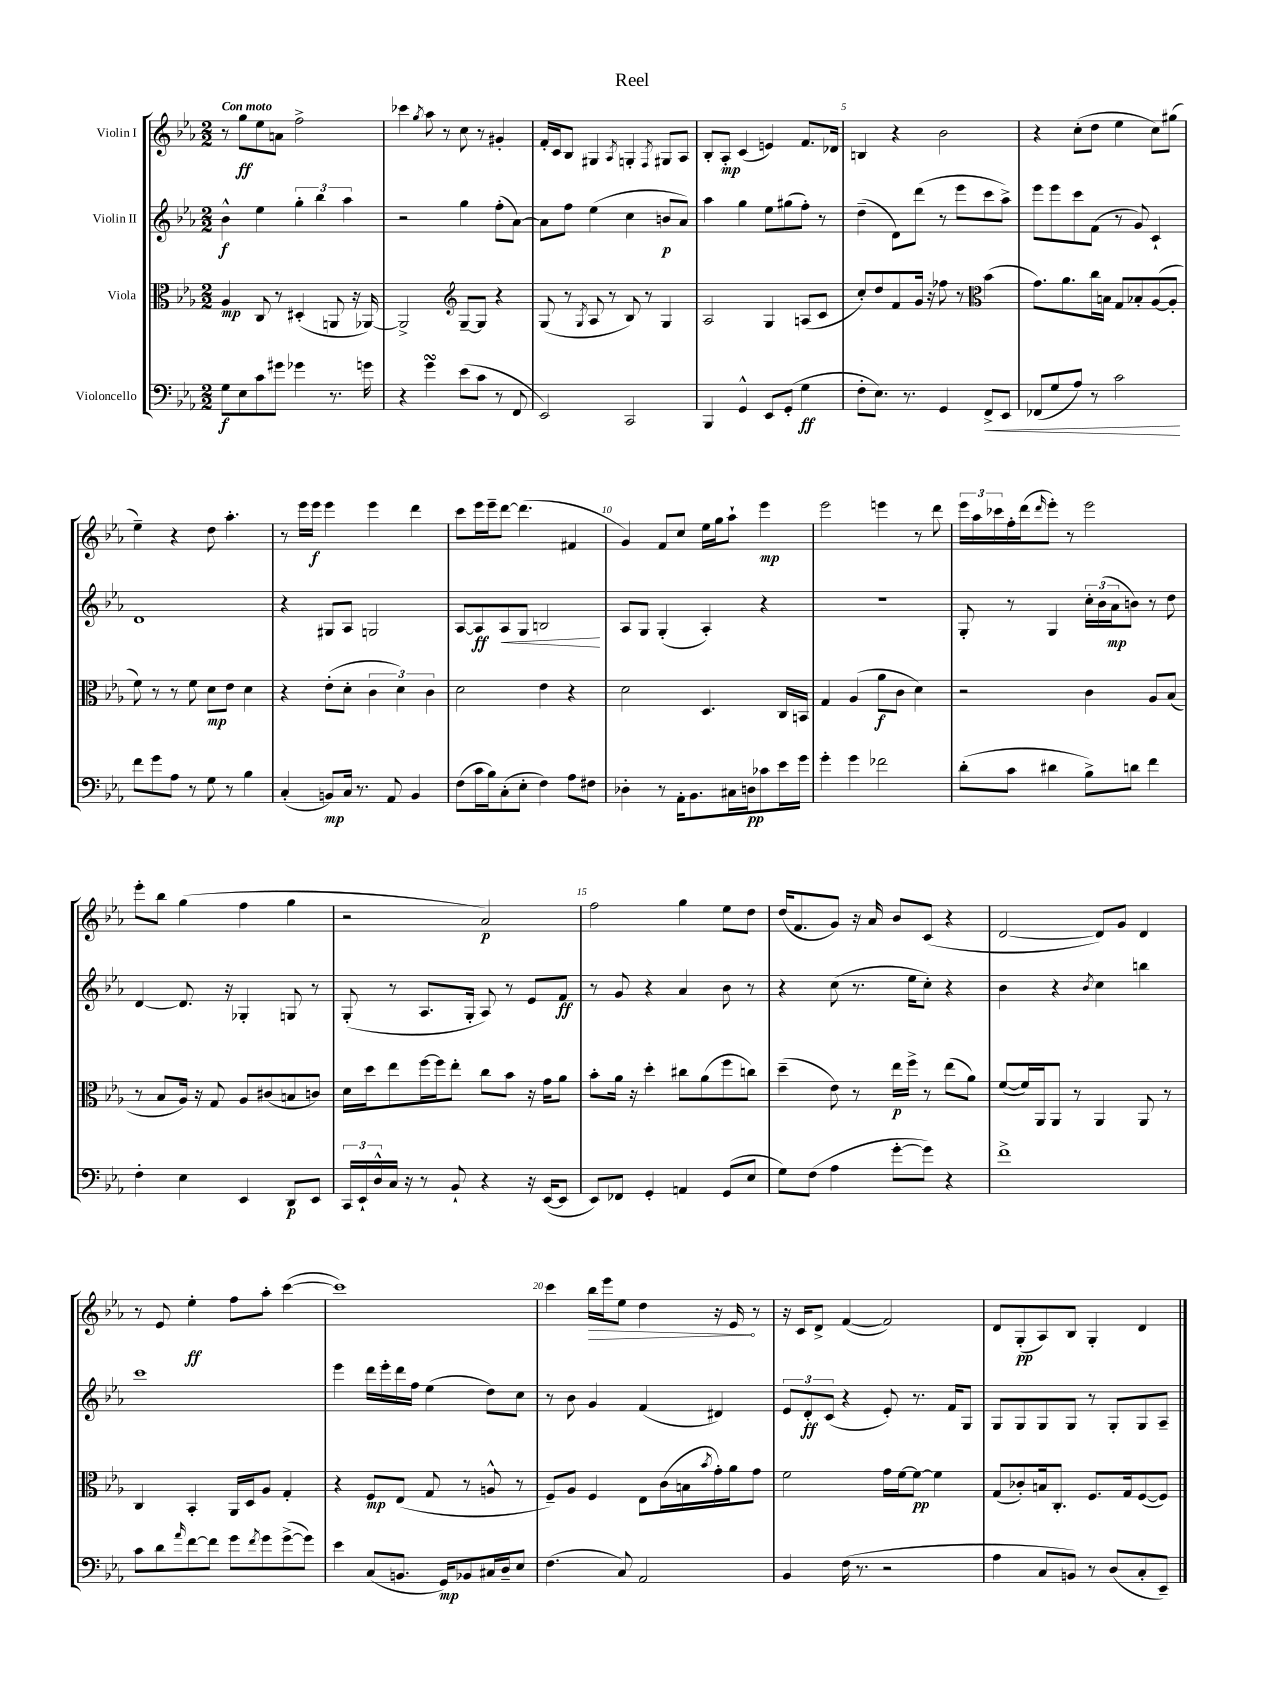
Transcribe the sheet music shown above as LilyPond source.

\header { title = "Reel" }
<<
\new StaffGroup <<
\new Staff = "s0" \with { instrumentName = "Violin I" } {
    \clef treble \key ees \major \numericTimeSignature \time 2/2 \tempo "Con moto"
    r8 g''8\ff ees''8 a'8 f''2-> |
    ces'''4 \acciaccatura { g''8 } aes''8 r8 c''8 r8 gis'4-. |
    f'16-. c'16 bes8 gis4 \acciaccatura { aes8 } g4-. \acciaccatura { f8 } gis8 aes8 |
    bes8-. aes8-.\mp c'4( e'4) f'8. des'16 |
    b4 r4 bes'2 |
    r4 c''8-.( d''8 ees''4 c''8) gis''8( |
    ees''4--) r4 d''8 aes''4.-. |
    r8 ees'''16 ees'''16\f ees'''4 ees'''4 d'''4 |
    c'''8 ees'''16 ees'''16-- d'''8~ d'''4.( fis'4 |
    g'4) f'8 c''8 ees''16 g''16 aes''8-! ees'''4\mp |
    ees'''2 e'''4 r8 d'''8 |
    \tuplet 3/2 { ees'''16 aes''16 ces'''16 } f''16-. d'''16( \grace { d'''16 } ees'''8-.) r8 ees'''2 |
    ees'''8-. bes''8 g''4( f''4 g''4 |
    r2 aes'2\p) |
    f''2 g''4 ees''8 d''8 |
    d''16( f'8. g'8) r16 aes'16 bes'8 c'8( r4 |
    d'2~ d'8) g'8 d'4 |
    r8 ees'8 ees''4-.\ff f''8 aes''8-. c'''4~( |
    c'''1) |
    c'''4 \once \override Hairpin.circled-tip = ##t bes''16\> ees'''16 ees''8 d''4 r16 ees'16\! r8 |
    r16 c'16 d'8-> f'4~( f'2) |
    d'8 g8-.\pp( aes8) bes8 g4-. d'4 \bar "|." |
}
\new Staff = "s1" \with { instrumentName = "Violin II" } {
    \clef treble \key ees \major \numericTimeSignature \time 2/2
    bes'4-^\f ees''4 \tuplet 3/2 { g''4-. bes''4 aes''4 } |
    r2 g''4 f''8-.( aes'8~) |
    aes'8 f''8 ees''4( c''4 b'8\p aes'8) |
    aes''4 g''4 ees''8 gis''8( f''8-.) r8 |
    d''4--( d'8) d'''8( r8 ees'''8 c'''8 aes''8->) |
    ees'''8 ees'''8 c'''8 f'8( r8 g'8) c'4-! |
    d'1 |
    r4 gis8 aes8 g2 |
    aes8~ aes8\ff aes8\< g8 b2\! |
    aes8 g8 g4-.( aes4-.) r4 |
    r1 |
    g8-. r8 g4 \tuplet 3/2 { c''16-. bes'16( aes'16\mp } b'8) r8 d''8 |
    d'4~ d'8. r16 ges4-. g8 r8 |
    g8-.( r8 aes8. g16-. aes8) r8 ees'8 f'8\ff |
    r8 g'8 r4 aes'4 bes'8 r8 |
    r4 c''8( r8. ees''16 c''8-.) r4 |
    bes'4 r4 \acciaccatura { bes'8 } c''4 b''4 |
    c'''1 |
    ees'''4 d'''16 ees'''16-. d'''16 f''16 ees''4( d''8) c''8 |
    r8 bes'8 g'4 f'4( dis'4) |
    \tuplet 3/2 { ees'8 d'8-.\ff c'8( } r4 ees'8-.) r8. f'16 g8 |
    g8 g8 g8 g8 r8 g8-. g8 aes8-- \bar "|." |
}
\new Staff = "s2" \with { instrumentName = "Viola" } {
    \clef alto \key ees \major \numericTimeSignature \time 2/2
    aes4\mp c8 r8 dis4-.( a,8 r16 aes,16~) |
    aes,2-> \clef treble g8~-- g8 r4 |
    g8( r8 \acciaccatura { g8 } aes8 r8 bes8) r8 g4 |
    aes2 g4 a8( c'8 |
    c''8-.) d''8 f'8 g'16 r16 fes''8 r8 \clef alto bes'4( |
    g'8.) aes'8. c''16 b16 g8 bes8-. aes8~( aes8-. |
    f'8) r8 r8 f'8 d'8\mp ees'8 d'4 |
    r4 ees'8-.( d'8-. \tuplet 3/2 { c'4 d'4) c'4 } |
    d'2 ees'4 r4 |
    d'2 d4. c16 b,16 |
    g4 aes4( aes'8\f c'8 d'4) |
    r2 c'4 aes8 bes8( |
    r8 bes8 aes16) r16 g8 aes8 cis'8( b8 c'8) |
    d'16 d''16 ees''8 f''16~ f''16 ees''8-. c''8 bes'8 r16 g'16 aes'8 |
    bes'8-. aes'16 r16 d''4-. cis''8 aes'8( f''8 c''8) |
    d''4--( ees'8) r8 ees''16\p f''16-> r8 ees''8( aes'8) |
    f'8~( f'16) aes,16 aes,8 r8 aes,4 aes,8 r8 |
    c4 bes,4-. aes,16 d16 aes8 g4-. |
    r4 f8\mp ees8( g8 r8 a8-^ r8 |
    f8--) aes8 f4 ees8 c'16( b16 \acciaccatura { bes'8 } g'16-.) aes'16 g'8 |
    f'2 g'16 f'16~ f'8~\pp f'4 |
    g8( ces'8-.) b16 c8.-. f8. g16 f8~( f8) \bar "|." |
}
\new Staff = "s3" \with { instrumentName = "Violoncello" } {
    \clef bass \key ees \major \numericTimeSignature \time 2/2
    g8\f ees8 c'8 gis'8 ges'4 r8. g'16 |
    r4 g'4\turn ees'8( c'8 r8 f,8 |
    ees,2) c,2 |
    bes,,4 g,4-^ ees,8 g,8-.( g4\ff |
    f8-. ees8.) r8. g,4 f,8->\< ees,8 |
    fes,8( g8 aes8) r8 c'2\! |
    f'8 g'8 aes8 r8 g8 r8 bes4 |
    c4-.( b,8\mp) c16 r8. aes,8 b,4 |
    f8( c'16 bes16) c8-.( ees8-. f4) aes8 fis8 |
    des4-. r8 aes,16-. bes,8. cis16 d16\pp ces'8 ees'16 g'16 |
    g'4-. g'4 fes'2 |
    d'8-.( c'8 dis'4 bes8->) d'8 f'4 |
    f4-. ees4 ees,4 d,8\p ees,8 |
    \tuplet 3/2 { c,16 ees,16-! d16-^ } c16 r16 r8 bes,8-! r4 r16 ees,16~( ees,8 |
    ees,8) fes,8 g,4-. a,4 g,8( ees8 |
    g8) f8( aes4 g'8~-. g'8) r4 |
    f'1-> |
    c'8 d'8 \grace { aes'16 } f'8~ f'8 g'8 \acciaccatura { f'8 } g'8 g'8~->( g'8) |
    ees'4 c8( b,8. g,16\mp) bes,8 cis16 d16-- ees8 |
    f4.( c8) aes,2 |
    bes,4 f16( r8. r2 |
    aes4 c8 b,8) r8 d8( c8-. ees,8--) \bar "|." |
}
>>
>>
\layout { \context { \Score \override BarNumber.break-visibility = ##(#f #t #t) barNumberVisibility = #(every-nth-bar-number-visible 5) } }
